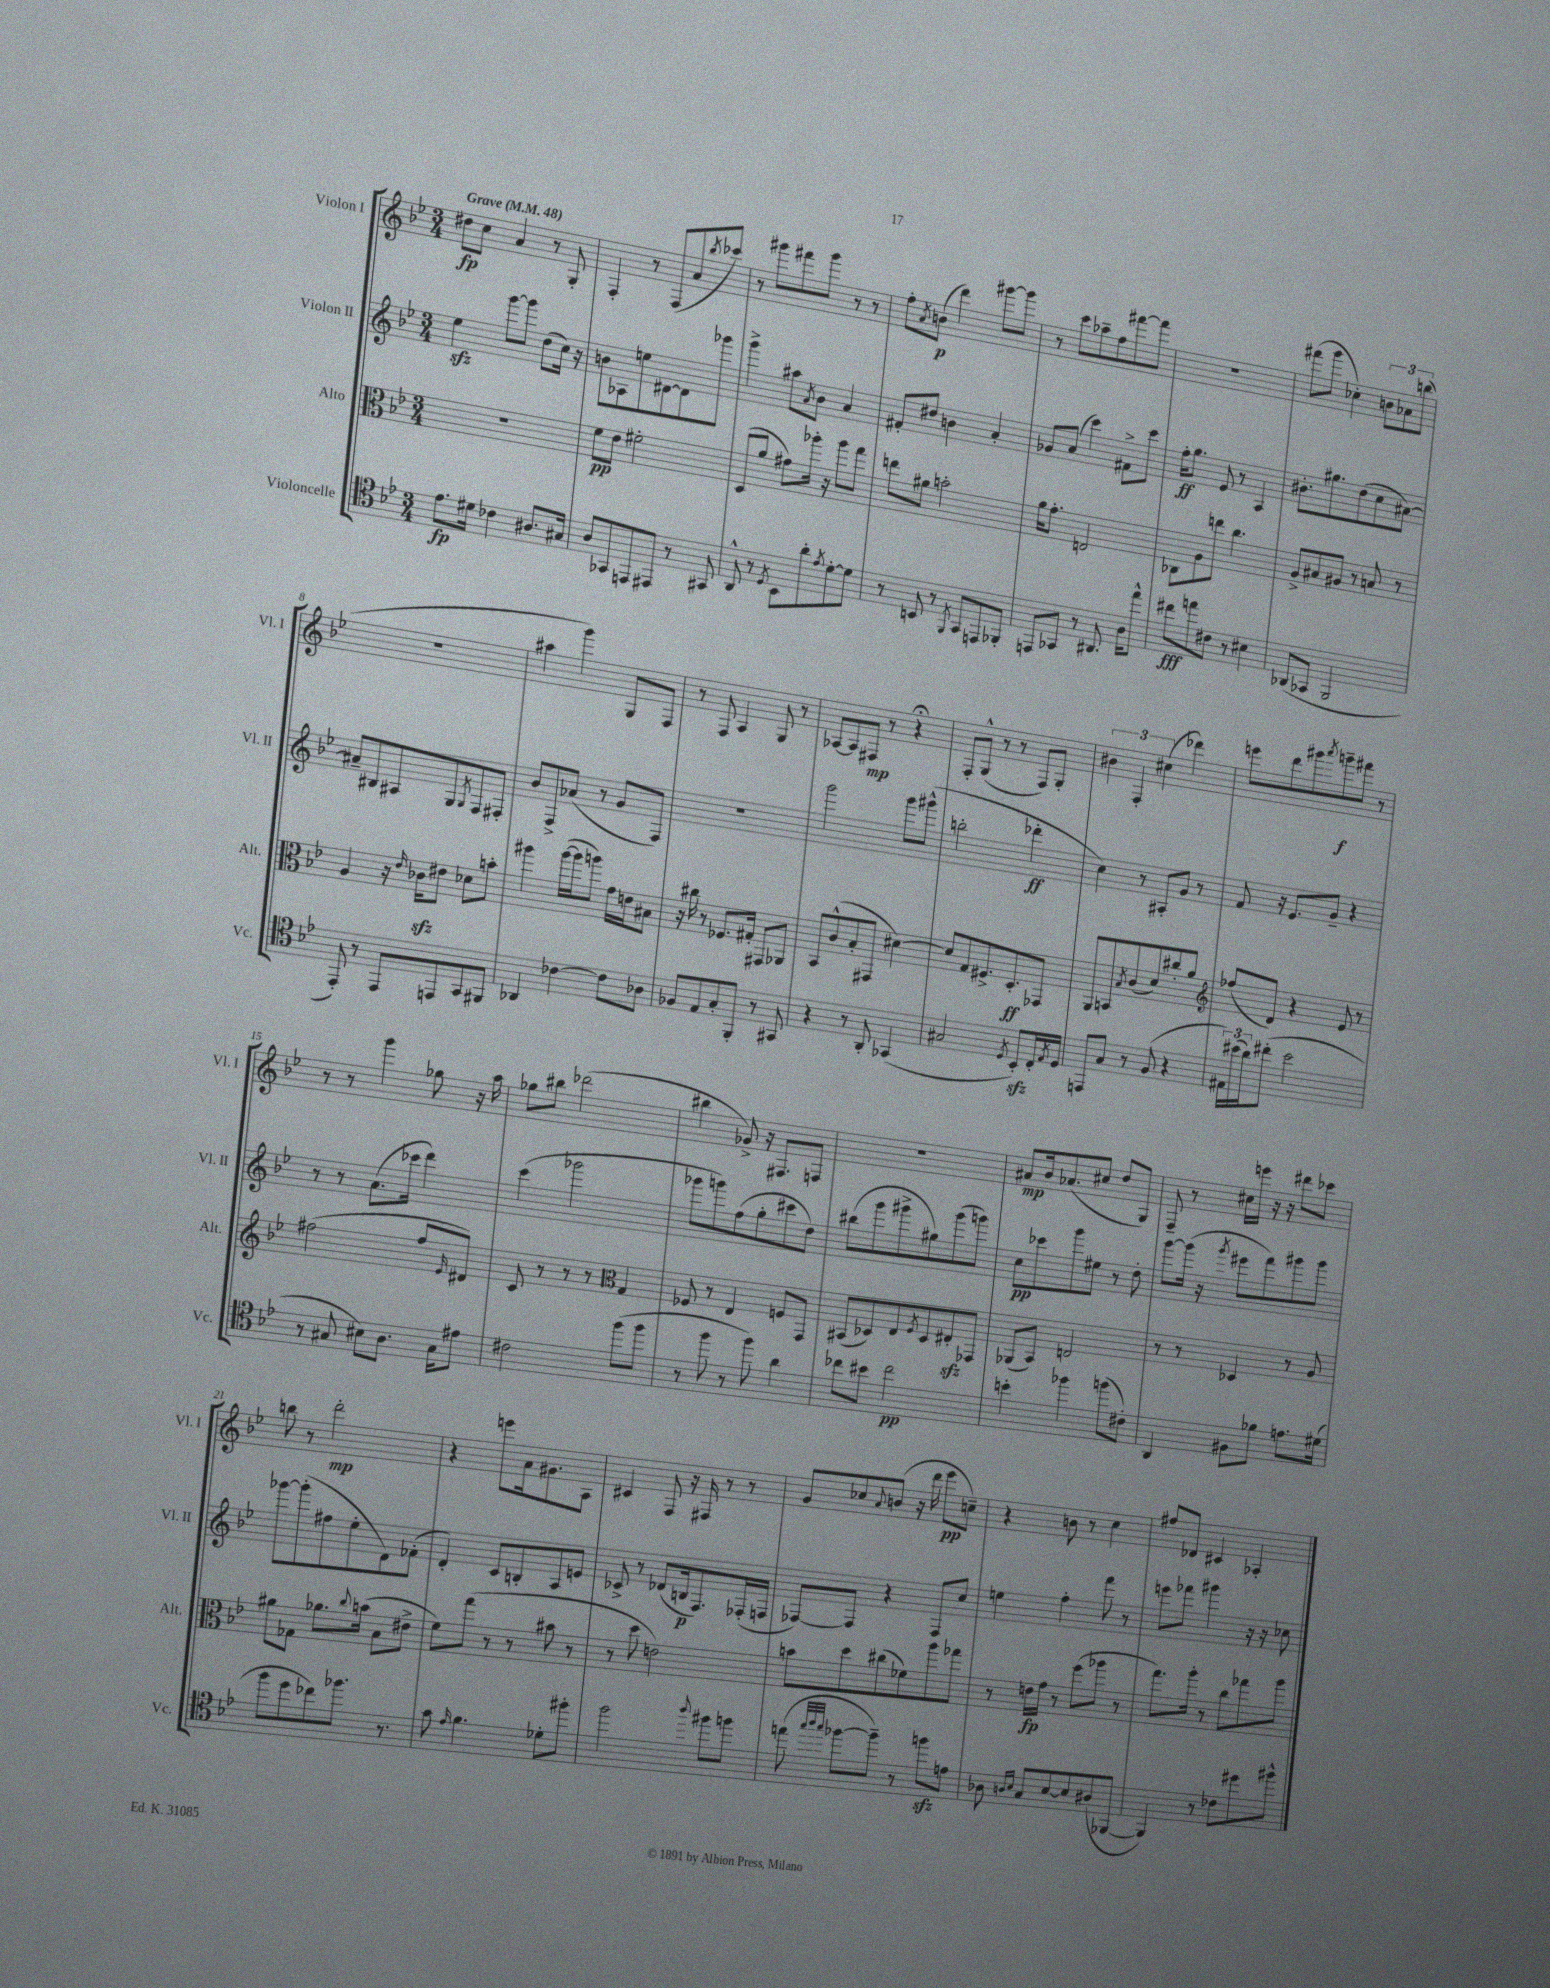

**kern	**kern	**kern	**kern
*staff4	*staff3	*staff2	*staff1
*clefC4	*clefC3	*clefG2	*clefG2
*k[b-e-]	*k[b-e-]	*k[b-e-]	*k[b-e-]
*M3/4	*M3/4	*M3/4	*M3/4
*MM48	*MM48	*MM48	*MM48
8.e-	2.r	4ee-	8dd#
.	.	.	8cc
16d#	.	.	.
4c-	.	[8ggg	4a
.	.	8ggg]	.
8.A#	.	(8dd	8r
.	.	16cc)	8G'
16G#	.	16r	.
=	=	=	=
8A	8f	8b	4F'
8GG-	8e-	8A-	.
8EE	2f#'	8ee	8r
8EE#	.	[8d#	(8F
8r	.	8d#]	8a
.	.	.	8qbb-
8GG#	.	8ggg-	8ccc-)
=	=	=	=
8AA^^	(8D	4ggg^	8r
8r	8a	.	8ggg#
8qD	.	.	.
8BB-	8g#)	8aa#	8fff#
.	.	8qa	.
8a'	16aa-'	8b-	8ggg#
.	16r	.	.
8qe-	.	.	.
[8d'	8aa-	4a	8r
8d]	8gg	.	8r
=	=	=	=
8r	8ee	8f#'	8ff'
.	.	.	8qa
8BB	8a#	8dd#	(8b
8r	2b'	4b	4ddd)
8qFF	.	.	.
8GG	.	.	.
8EE	.	4a'	[8ggg#
8FF-'	.	.	8ggg#]
=	=	=	=
8EE	16a	8g-	8r
.	8.g'	.	.
8GG-	.	(8a	8ccc
8r	2E	4ccc)	8aa-~
8.AA#	.	.	8ff
.	.	8f#^	[8fff#
16A	.	.	.
8ee-^^	.	8ccc	8fff#]
=	=	=	=
8cc#	8C-	16ff'	2.r
.	.	8.gg	.
8ee	8A	.	.
8c#	8ee	8e-	.
8r	4.cc	8r	.
4B#	.	4A	.
=	=	=	=
(8AA-	8A^	8.b#'	(8fff#
8GG-	8B#	.	8ggg
.	.	8.gg#	.
2FF	8A#	.	4cc-')
.	8r	(8dd	.
.	8B	8cc	12b
.	.	.	12a-
.	8r	[8a#)	.
.	.	.	(12bb
=	=	=	=
8EE-')	4A	8a#~]	2.r
8r	.	8B#	.
8EE-	16r	8A#	.
.	16qqe-	.	.
.	16c-	.	.
8EE	8e#	8G	.
.	.	8qG	.
8GG	8d-	8F	.
8FF#	8b'	8F#'	.
=	=	=	=
4AA-	4aa#	8b-	4aa#
.	.	8F^	.
[4c-	([16aa#	(8a-	4ggg)
.	16aa#]	.	.
.	8aa)	8r	.
8c-]	16g	8g	8G
.	16e	.	.
8A-	8B#	8F)	8F
=	=	=	=
8F-	16r	2.r	8r
.	16cc#	.	.
8E-	8r	.	8F
8G'	8.F-	.	4A
8FF'	.	.	.
.	16G#'	.	.
8r	8GG#	.	8G
8GG#	8AA-	.	8r
=	=	=	=
4r	8BB-	2ggg	[8A-
.	(8c^^	.	8A-]
8r	8B-'	.	8F#
8AA'	8GG#	.	8r
(4GG-	[4d#)	8ggg	4r;
.	.	(8ggg#^^	.
=	=	=	=
2G#	8d#]	2bb'	8F'
.	8G	.	(8G^^
.	8.F#^	.	8r
.	.	.	8r
.	8.D'	.	.
8qD	.	.	.
8BB-')	.	4ddd-'	8F)
16C'	8GG-	.	8G'
8qE-	.	.	.
16D	.	.	.
=	=	=	=
8EE	8AA	4cc)	6b#
8G	8BB	.	.
.	.	.	6F'
.	8qB-	.	.
8r	(8c	8r	.
.	.	.	(6cc#
(8F	8d)	8A#'	.
4r	8cc#'	8g	4ddd-)
.	8a	8r	.
=	=	=	=
*	*clefG2	*	*
24E#)	(8ff-	8f	8eee
(24b#	.	.	.
24a)	.	.	.
(8cc#'	8d)	16r	8ddd
.	.	8.e-	.
2b#	4r	.	8ggg#
.	.	.	8qaaa
.	.	8g~	8ggg~
.	8e-	4r	8fff#
.	8r	.	8r
=	=	=	=
8r	(2ff#	8r	8r
8G#	.	8r	8r
8B#)	.	(8.a	4ggg
8.A	.	.	.
.	.	16ccc-	.
.	8ff#	4ddd)	8gg-
16G#	.	.	.
.	16qqe-	.	.
8e#	8d#)	.	16r
.	.	.	16aa
=	=	=	=
2c#	8c	(4ccc	8gg-
.	8r	.	8bb#
.	8r	2ggg-	(2ddd-
.	8r	.	.
*	*clefC3	*	*
(8ff	4G	.	.
8ff	.	.	.
=	=	=	=
8r	8F-	8ggg-	4bb#
8ff	8r	8ggg)	.
8r	4E-	(8ff	8g-^)
8ff)	.	8gg'	16r
.	.	.	8.F#
4a	8F	8ccc#	.
.	8GG	8dd)	8F
=	=	=	=
8cc-	(8BB#	(8bb#	2.r
8b#	8D-)	8ggg	.
2cc-	8E-	8ggg#^	.
.	8qF	.	.
.	8D-	8gg#)	.
.	8E#'	(8ggg#	.
.	8GG-	8ggg)	.
=	=	=	=
4b'	(8AA-	8cc	8a#
.	8BB-)	8ccc-	16b-
.	.	.	(8.a-
4ff-	2E	8ggg	.
.	.	8ee#	8cc#
(8ff	.	8r	8dd
8c#')	.	8dd'	8G)
=	=	=	=
4AA	8r	[8ggg	8F~
.	8r	(16ggg]	8r
.	.	16r	.
.	.	8qggg	.
8F#	4D-	8eee#	16cc#
.	.	.	16eee
8f-	.	8fff)	16r
.	.	.	16r
8.e	8r	8ggg#	8ddd#
.	8A	8ggg#	8ccc-
(16d#	.	.	.
=	=	=	=
8ff	8a#	[8ggg-	8bb
8dd	8G-	(8ggg-']	8r
8cc-)	8.a-	8ff#	2ddd'
8.ff-	.	8ee-'	.
.	8qqcc	.	.
.	(16b	.	.
.	8B-	8d)	.
8.r	.	.	.
.	8e#^	(8f-'	.
=	=	=	=
8g	8f)	4d')	4r
16qqe-	.	.	.
4.f	(8gg	.	.
.	8r	8c	8eee
.	8r	8B'	16a
.	.	.	8.g#
8d-'	8b#	8A	.
8ff#'	8r	8e	8A
=	=	=	=
2ff	8r	8c-^	4c#
.	8dd	8r	.
.	2e)	(8d-	8F
.	.	16B	16r
.	.	8.F)	16F#
8qqaa	.	.	.
8ff#	.	.	8r
8ff	.	(16F-'	8r
.	.	16F	.
=	=	=	=
(8ee	8b	[8F-)	8g
32qqgg	.	.	.
32qqaa	.	.	.
32qqgg	.	.	.
[8ff-	8dd	8F-]	8cc-
.	.	.	8qqa
8ff-~])	(8cc#	4r	(8b
8r	8f-)	.	16r
.	.	.	16ddd
8ff	8aa	8F-	8eee-
8e	8gg-	8cc	8cc~)
=	=	=	=
8A-	8r	4ee	4r
16qqA	.	.	.
16qqB-	.	.	.
8G	16e	.	.
.	16g	.	.
[8B-	8r	4ff'	8b
8B-]	(8ff	.	8r
(8A#	8aa-	8fff	4cc
[8FF-	8r	8r	.
=	=	=	=
4FF-])	8.gg)	8eee	8ff#
.	.	8fff-	8d-
.	16aa'	.	.
8r	8r	4ggg#	4c#
8c-	8cc	.	.
8dd#	8gg-	16r	4A-'
.	.	16r	.
8ff#^^	8aa	8cc-	.
==	==	==	==
*-	*-	*-	*-
